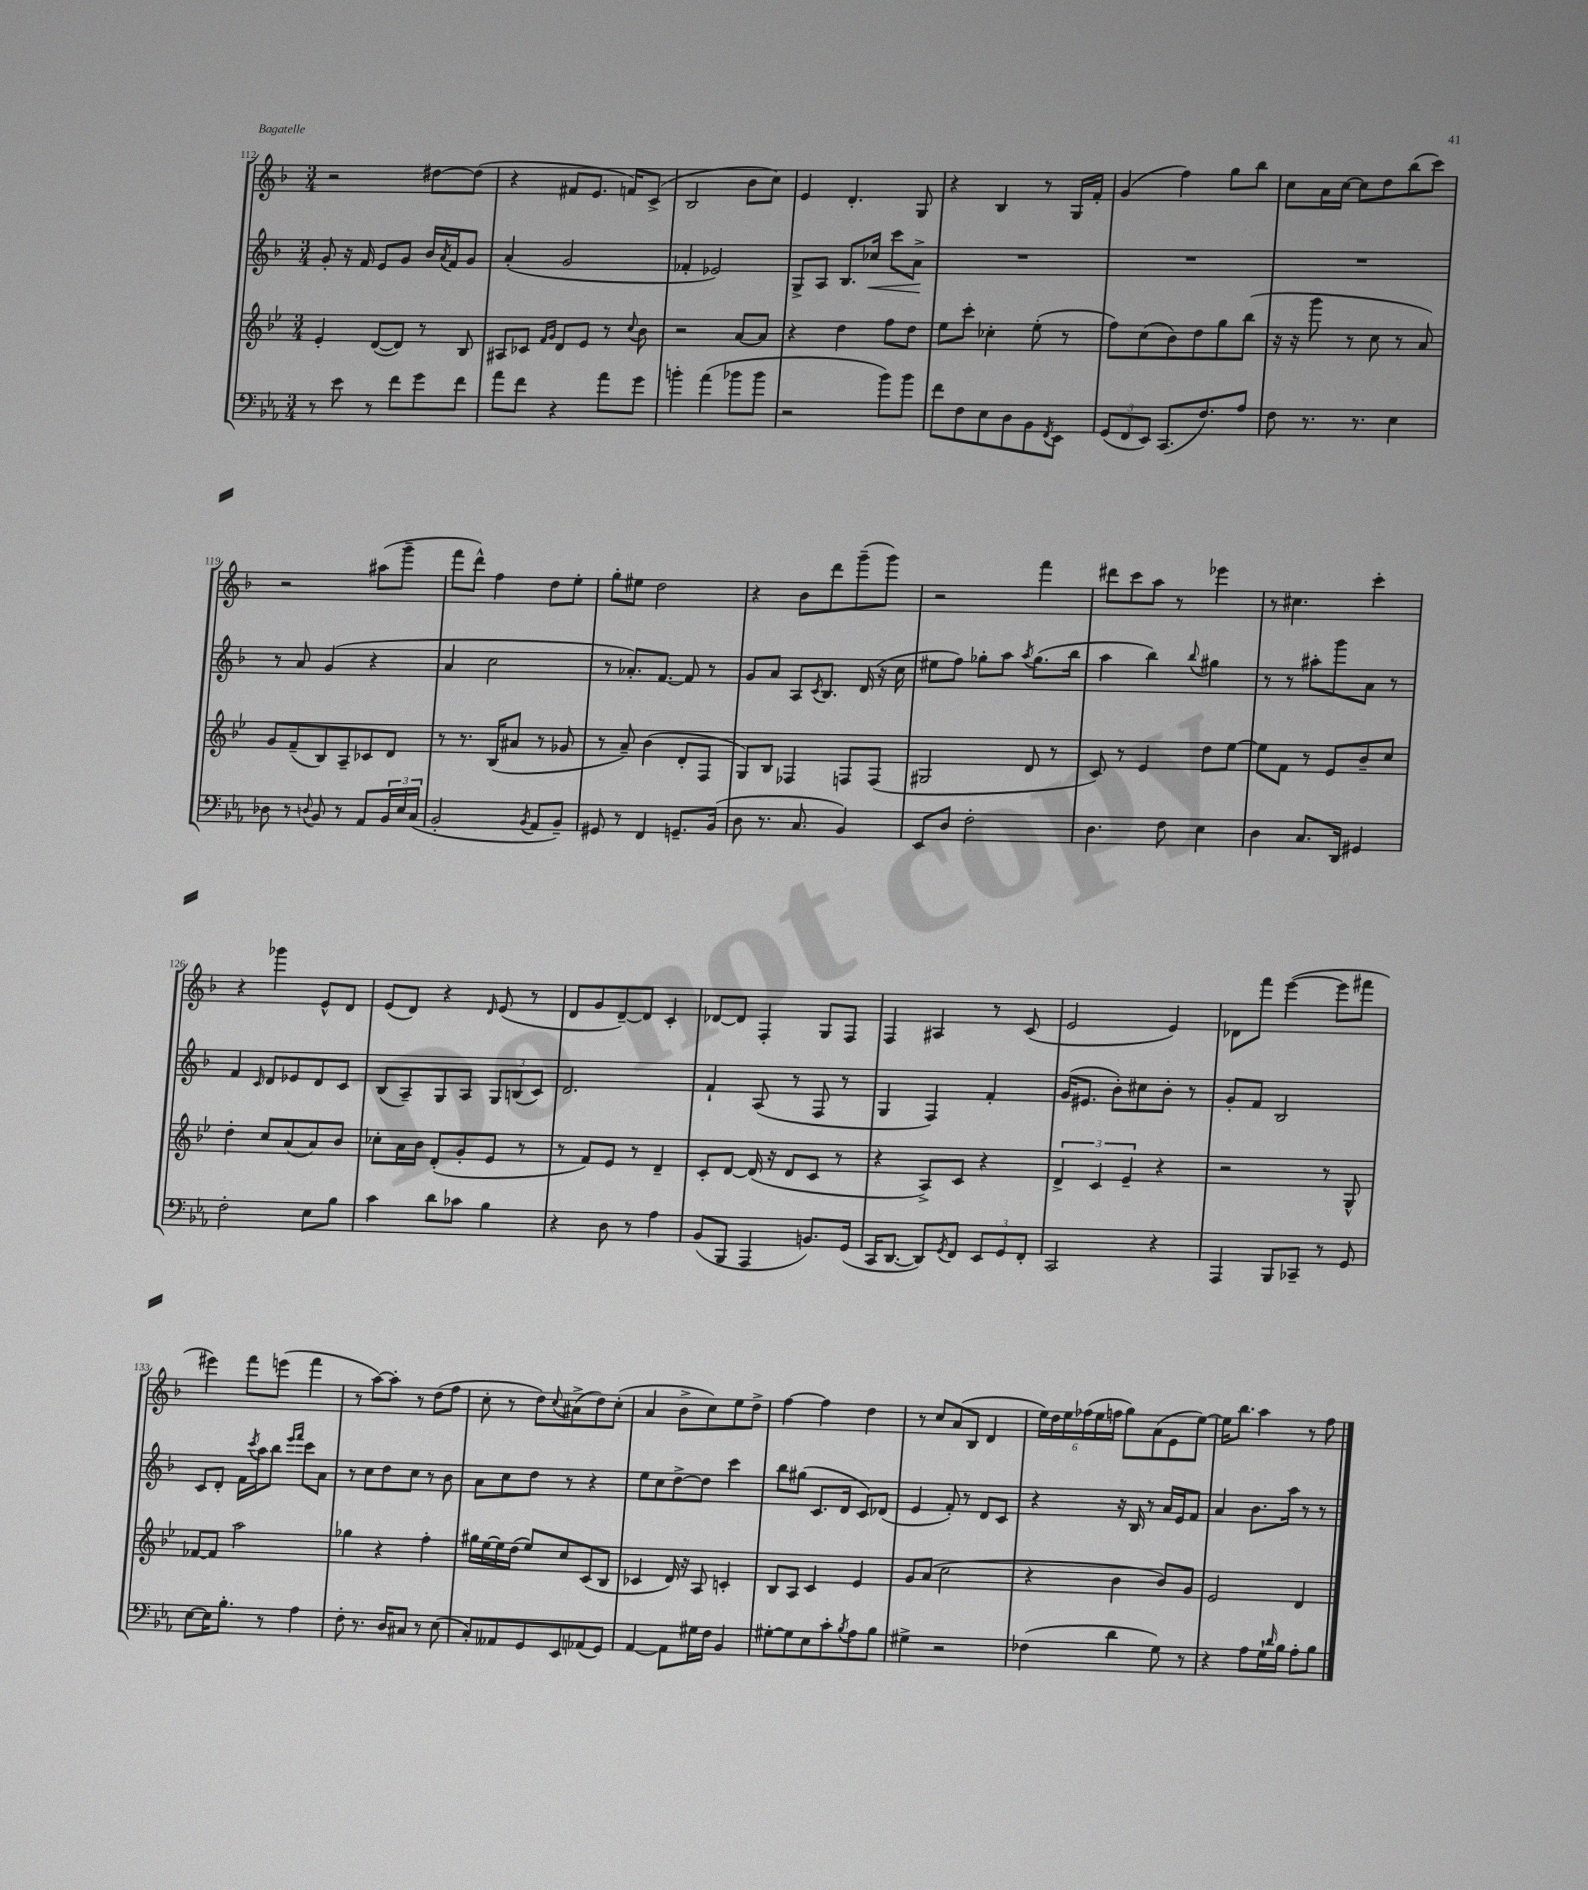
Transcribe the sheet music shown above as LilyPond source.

<<
\new StaffGroup <<
\new Staff = "s0" {
    \clef treble \key f \major \numericTimeSignature \time 3/4
    r2 dis''8~ dis''8( |
    r4 fis'8 e'8. f'16) c'8->( |
    bes2 bes'8 c''8) |
    e'4 d'4.-. g8 |
    r4 bes4 r8 g16 f'16-. |
    g'4( f''4) g''8 bes''8 |
    c''8 a'16 c''16~ c''8 d''8 bes''8( c'''8) |
    r2 ais''8( g'''8-- |
    f'''8 d'''8-^) f''4 d''8 e''8-. |
    g''8-. eis''8 d''2 |
    r4 bes'8 d'''8 g'''8--( g'''8) |
    r2 f'''4 |
    dis'''8 c'''8 a''8 r8 ees'''4 |
    r8 cis''4. c'''4-. |
    r4 ges'''4 e'8-^ d'8 |
    e'8( d'8) r4 \grace { d'16 } e'8( r8 |
    d'8 g'8 d'8~--) d'8 c'4-. |
    des'8~ des'8 f4-. g8 f8 |
    f4 ais4 r8 c'8( |
    e'2 e'4) |
    des'8 f'''8 e'''4~( e'''8 fis'''8 |
    eis'''4) f'''8 e'''8( f'''4 |
    r8 a''8~) a''8-. r8 d''8( f''8 |
    c''8-. r8 d''8) \appoggiatura { c''8 } ais'8->( d''8) c''8-.( |
    a'4 bes'8-> c''8) e''8 d''8-> |
    f''4~ f''4 d''4 |
    r8 c''8 a'8( bes8 d'4 |
    \tuplet 6/4 { e''16) d''16 e''16 fes''16( e''16 f''16 } g''8) a'8( e'8 e''8~) |
    e''16 bes''8. a''4 r8 f''8 \bar "|." |
}
\new Staff = "s1" {
    \clef treble \key f \major \numericTimeSignature \time 3/4
    g'8-. r16 f'16 e'8 g'8 bes'16 \acciaccatura { a'8 } f'16 g'8 |
    a'4-.( g'2 |
    fes'4-. ees'2) |
    g8-> a8 bes8. ces''16\< c'''8 a'8->\! |
    R2. |
    R2. |
    R2. |
    r8 a'8 g'4( r4 |
    a'4 c''2 |
    r8 aes'8.-.) f'8.~ f'8 r8 |
    g'8 a'8 a8 \acciaccatura { c'8 } bes8. d'16( r16 c''16 |
    eis''8 f''8) ges''8-. a''8 \acciaccatura { a''8 } ges''8.( bes''16 |
    a''4 bes''4) \appoggiatura { bes''8 } gis''4 |
    r8 r8 ais''8-. g'''8 a'8 r8 |
    f'4 \grace { c'16 } d'8 ees'8 d'8 c'8 |
    bes8( a8--) g8 a8 \tuplet 3/2 { g8 b8( c'8) } |
    d'2. |
    f'4-! a8( r8 f8 r8 |
    g4 f4) f'4-. |
    g'16( eis'8. bes'8-.) cis''8 bes'8-. r8 |
    g'8-. f'8 bes2 |
    c'8 d'8-. f'16 \acciaccatura { c'''8 } a''16 bes''8 \grace { e'''16 f'''16 } c'''8 a'8 |
    r8 c''8 d''8 c''8 r8 bes'8 |
    a'8 c''8 d''8 r8 r4 |
    e''8 c''8 d''8~-> d''8 c'''4 |
    bes''8 gis''8( c'8. d'16 c'8) des'8( |
    e'4 f'8-.) r8 d'8 c'8 |
    r4 r16 bes16 r8 a'16 e'16 f'8 |
    a'4 bes'8. a''16 r8 r8 \bar "|." |
}
\new Staff = "s2" {
    \clef treble \key bes \major \numericTimeSignature \time 3/4
    ees'4-. d'8~( d'8) r8 bes8 |
    ais8 ces'8 \grace { f'16 g'16 } d'8 ees'8 r8 \appoggiatura { c''8 } bes'8 |
    r2 a'8~ a'8 |
    r4 d''4 f''8 d''8 |
    ees''8 c'''8-. ces''4-. ees''8-.( r8 |
    f''8) c''8( bes'8) d''8 g''8 bes''8( |
    r16 r16 g'''8 r8 c''8 r8 a'8) |
    g'8 f'8--( bes8) a8-- ces'8 d'8 |
    r8 r8. bes16( ais'8 r8 ges'8 |
    r8 a'8--) bes'4( d'8-. f8 |
    g8) bes8 fes4 f8 f8( |
    gis2 d'8 r8 |
    c'8) r8 ees'4 d''8 ees''8~ |
    ees''8 f'8 r8 ees'8 bes'8-- c''8 |
    d''4-. c''8 a'8( a'8) bes'8 |
    ces''8-. a'16 bes'16 d'8-.( g'8-. ees'8 r8 |
    r8 f'8) ees'8 r8 d'4-- |
    c'8-. d'8~ d'16( r16 d'8 c'8 r8 |
    r4 a8->) c'8 r4 |
    \tuplet 3/2 { d'4-> c'4 ees'4-- } r4 |
    r2 r8 g8-^ |
    fes'8~ fes'8 a''2 |
    ges''4 r4 f''4-. |
    gis''16 ees''16~ ees''16 d''16( ees''8) c''8 c'8( bes8 |
    ces'4 d'16) r16 a8 c'4-. |
    bes8 a8 c'4 ees'4 |
    g'8 a'8( c''2 |
    r4 bes'4 bes'8) g'8 |
    ees'2 d'4 \bar "|." |
}
\new Staff = "s3" {
    \clef bass \key ees \major \numericTimeSignature \time 3/4
    r8 ees'8 r8 f'8 g'8 f'8 |
    aes'8 f'8 r4 aes'8 g'8 |
    b'4-. aes'4( bes'8 bes'8 |
    r2 bes'8) bes'8 |
    f'8 f8 ees8 d8 bes,8 \acciaccatura { f,8 } ees,8 |
    \tuplet 3/2 { g,8( f,8 ees,8) } c,8.( f8.) aes8 |
    f8 r8. r8. ees4 |
    des8 r8 \appoggiatura { d8 } bes,8 r8 aes,8 \tuplet 3/2 { bes,16 ees16 c16( } |
    bes,2-. \acciaccatura { bes,8 } aes,8 bes,8--) |
    gis,8 r8 f,4 g,8.-- bes,16( |
    d8 r8. c8. bes,4) |
    ees,8 d8 f2-. |
    d4. f8 ees4 |
    d4 c8. d,16 gis,4 |
    f2-. ees8 bes8 |
    c'4 d'8 ces'8 bes4 |
    r4 d8 r8 aes4 |
    bes,8( bes,,8 aes,,4 b,8.) g,16( |
    c,16 d,8.~ d,8) \acciaccatura { g,8 } f,8 \tuplet 3/2 { ees,8 g,8 f,8-. } |
    c,2 r4 |
    aes,,4 bes,,8 ces,8-- r8 g,8 |
    ees8~ ees16 bes8.-. r8 aes4 |
    f8-. r8. d16 cis8 r8 ees8( |
    c8-.) aeses,8 g,8 ees,8 aes,8( g,8) |
    aes,4~ aes,8 gis16 f16 bes,4 |
    gis8~-. gis8 ees8 c'8-. \acciaccatura { bes8 } aes8 bes8 |
    gis4-> r2 |
    fes4( d'4 g8) r8 |
    r4 aes8 g16-! \grace { d'16 } bes16 aes8-. bes8 \bar "|." |
}
>>
>>
\layout { \context { \Score currentBarNumber = #112 } }
